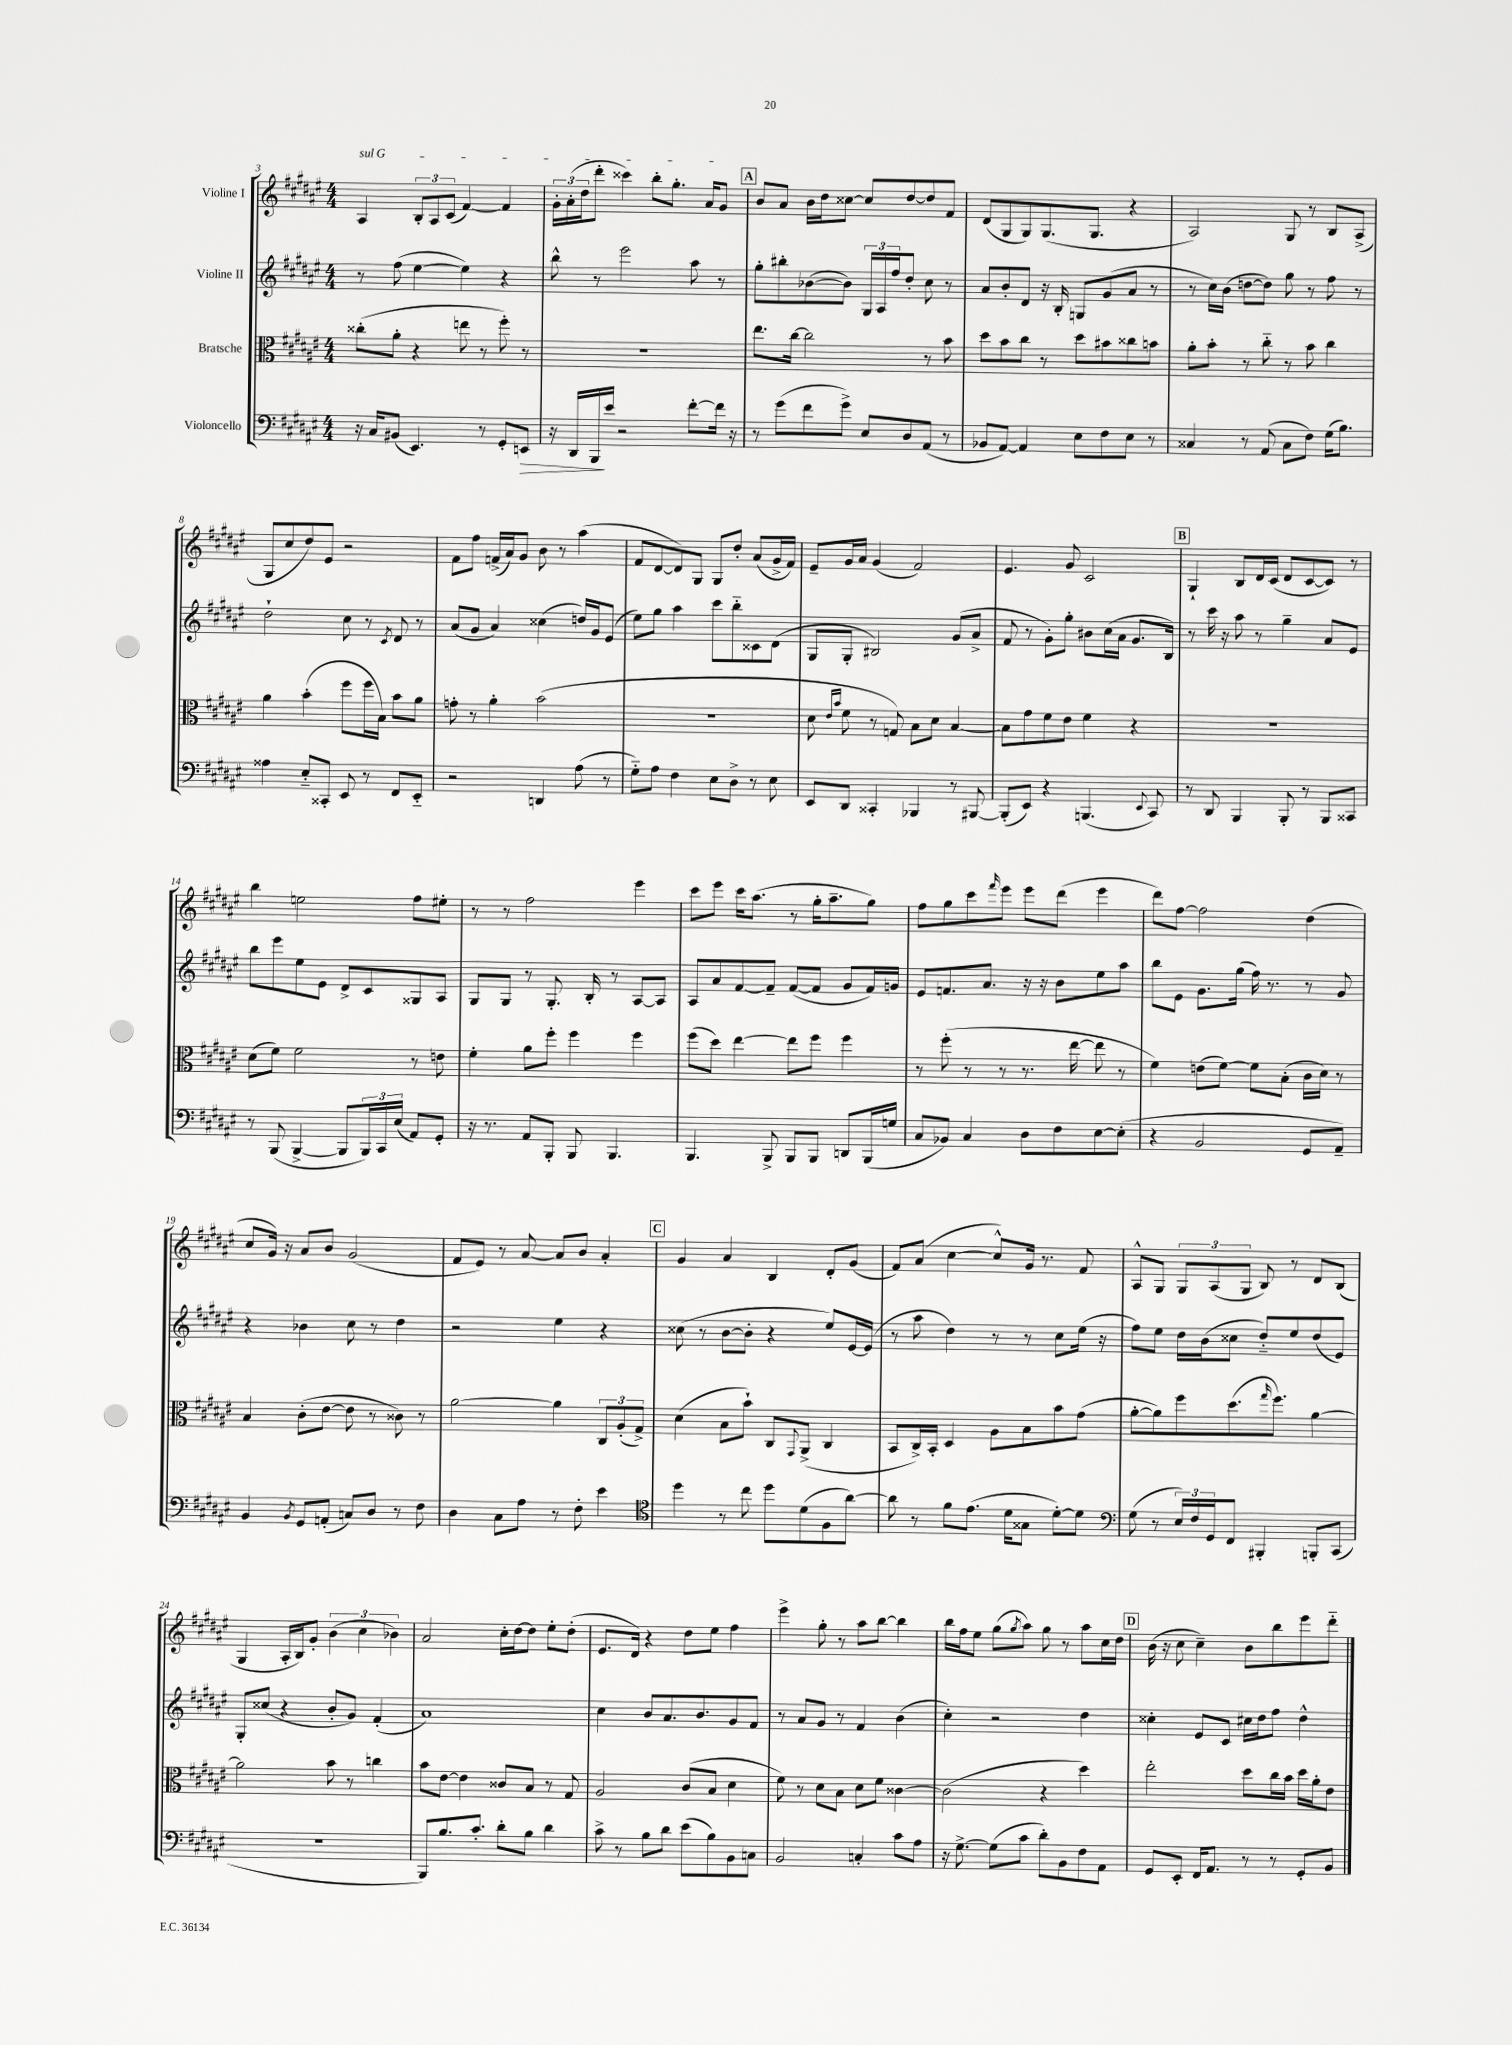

**kern	**kern	**kern	**kern
*staff4	*staff3	*staff2	*staff1
*clefF4	*clefC3	*clefG2	*clefG2
*k[f#c#g#d#a#e#]	*k[f#c#g#d#a#e#]	*k[f#c#g#d#a#e#]	*k[f#c#g#d#a#e#]
*M4/4	*M4/4	*M4/4	*M4/4
16r	(8cc##'	8r	4A#
16C#	.	.	.
(8BB#	8a#'	(8ff#	.
4.EE#)	4r	[4ee#	12B'
.	.	.	12A#
.	.	.	(12c#
.	8ee	4ee#])	[4f#)
8r	8r	.	.
8GG#'	8ff#')	4r	4f#]
8EE	8r	.	.
=	=	=	=
16r	1r	8bb^^	24g#'
.	.	.	(24a#'
16DD#	.	.	.
.	.	.	24dd#
16BBB	.	8r	8ddd#'
16e#	.	.	.
2r	.	2eee#	4ccc##)
.	.	.	8bb'
.	.	.	8.gg#'
[8f#'	.	8aa#	.
.	.	.	16a#
16f#]	.	8r	8g#
16r	.	.	.
=	=	=	=
8r	8.ee#	8gg#'	8b
(8g#	.	8bb#'	8a#
.	[16cc#	.	.
8f#	2cc#]	([8b-	16b
.	.	.	16dd#
8g#^)	.	8b-])	[8cc##
8E#	.	24G#	8cc##]
.	.	24A#	.
.	.	24ff#	.
8D#	.	8dd#'	[8dd#
(8AA#	8r	8cc#	8dd#]
8r	8b	8r	8f#
=	=	=	=
8BB-	8dd#	8a#	(8d#
[8AA#)	8b	8b'	8G#
4AA#]	8cc#	8d#	8G#)
.	8r	16r	(8.G#
.	.	16B'	.
8E#	8dd#	8G	.
.	.	.	8.G#
8F#	8b#	(8g#	.
8E#	8cc##	8a#	4r
8r	8b	8r	.
=	=	=	=
4C##	8a#'	8r	2A#)
.	8b'	16cc#)	.
.	.	(16b	.
8r	8r	[8dd	.
(8AA#	8cc#'~	8dd])	.
8C##	8r	8gg#	8G#
8F#)	8b	8r	8r
(16G#	4cc#	8ff#	8B
8.B)	.	.	.
.	.	8r	(8A#^
=	=	=	=
4A##	4a#	2dd#`	8G#
.	.	.	8cc#
8E#'~	(4b'	.	8dd#)
8CC##'	.	.	8e#
8EE#	8ff#	8cc#	2r
8r	16ff#	8r	.
.	16B)	.	.
.	.	8qc#	.
8FF#	8b	8d#	.
8EE#'~	8a#	8r	.
=	=	=	=
2r	8g'	(8a#	8f#
.	8r	8g#	8ff#
.	4a#'	4a#)	(16f^
.	.	.	16a#)
.	.	.	8g#
4DD	(2b	(4cc##	8b
.	.	.	8r
(8A#	.	16dd)	(4aa#
.	.	16g#	.
8r	.	(8e#	.
=	=	=	=
8G#'~)	1r	8ee#)	8f#
8A#	.	8gg#	[8d#
4F#	.	4aa#	8d#])
.	.	.	8G#
8E#	.	8ccc#	8G#
8D#^	.	8bb'~	8dd#'
8r	.	8c##	(8a#
8E#	.	(8d#	16g#^
.	.	.	16f#)
=	=	=	=
8EE#	8d#	8G#	8e#~
.	16qqe#	.	.
.	16qqb	.	.
8DD#	8f#	8G#'	16g#
.	.	.	16a#
4CC##'	8r	2B#)	(4g#
.	8G)	.	.
4BBB-	8B	.	2f#)
.	8d#	.	.
8r	[4B	(8g#	.
[8BBB#	.	8a#^	.
=	=	=	=
(8BBB#']	8B]	8f#	4.e#
8EE#)	8g#	8r	.
4r	8f#	8g#')	.
.	8e#	8gg#'	8g#
(4.BBB	4f#	8b#	2c#
.	.	(16cc#	.
.	.	16a#	.
.	4r	8.g#	.
8qqEE#	.	.	.
8CC#)	.	.	.
.	.	16B)	.
=	=	=	=
8r	1r	8r	4G#`
8DD#	.	16ccc#	.
.	.	16r	.
4BBB	.	8aa#	8B
.	.	8r	16d#
.	.	.	(16c#
8BBB'	.	4gg#~	8d#
8r	.	.	[8c#
8BBB	.	8a#	8c#])
8CC##	.	8e#	8r
=	=	=	=
8r	(8d#	8bb	4bb
(8BBB	8f#)	8eee#	.
[4BBB^	2f#	8ee#	2ee
.	.	8e#	.
8BBB]	.	8d#^	.
24BBB)	.	8c#	.
24CC#	.	.	.
(24E#	.	.	.
8AA#)	8r	8G##	8ff#
8GG#'	8e	8A#	8ee#'
=	=	=	=
16r	4f#'	8G#	8r
8.r	.	.	.
.	.	8G#	8r
8AA#	8a#	8r	2ff#
8BBB'	8ff#'	8.G#'	.
8BBB	4ff#	.	.
.	.	16B'	.
4.BBB	.	8r	.
.	4ff#	[8A#	4eee#
.	.	8A#]	.
=	=	=	=
4.BBB	(8ff#	8A#	8ccc#
.	8dd#)	8a#	8eee#
.	[4ee#	[8f#	16ccc#
.	.	.	(8.aa#
8BBB^	.	8f#~]	.
8BBB	8ee#]	([8f#	8r
8BBB	8ff#	8f#]	16gg#'
.	.	.	8.aa#~
8DD	4ff#	8g#	.
(16BBB	.	16f#)	8gg#)
16G	.	16g	.
=	=	=	=
8C#	8r	8e#	8ff#
8BB-)	(8ff#'	8.f	8gg#
4C#	8r	.	8ccc#
.	.	8.a#	.
.	.	.	16qqfff#
.	8r	.	8eee#
8D#	8.r	16r	8eee#
.	.	16r	.
8F#	.	8b	(8ddd#
.	[16ee#	.	.
[8E#	8ee#]	8ee#	4eee#
(8E#']	8r	8aa#	.
=	=	=	=
4r	4f#)	8bb	8ddd#)
.	.	8e#	[8ff#
2BB	(8e	8.g#	2ff#]
.	[8f#)	.	.
.	.	(16gg#	.
.	8f#]	16ff#)	.
.	.	8.r	.
.	(8B'	.	.
8GG#	16c#	8r	(4dd#
.	16d#)	.	.
8AA#~)	8r	8g#	.
=	=	=	=
4BB	4B	4r	8cc#
.	.	.	16g#)
.	.	.	16r
8qBB	.	.	.
8GG#	(8c#'	4b-	8a#
(8AA'	[8e#	.	8b
8C)	8e#]	8cc#	(2g#
8D#	8r	8r	.
8r	8c##)	4dd#	.
8F#	8r	.	.
=	=	=	=
4D#	[2a#	2r	8f#
.	.	.	8e#)
8C#	.	.	8r
8A#	.	.	[8a#
8r	4a#]	4ee#	8a#]
8F#'	.	.	8b
4e#	12C#	4r	4a#'
.	(12A#'	.	.
.	12G#^)	.	.
=	=	=	=
*clefC4	*	*	*
4dd#	(4d#	(8cc##	4g#
.	.	8r	.
8r	8B	[8b	4a#
8cc#	8b`)	8b']	.
8dd#	8C#	4r	4B
.	8qqGG#	.	.
(8d#	(8AA#^	.	.
8F#	4C#	8ee#)	8d#'
[8a#)	.	[16e#	(8g#
.	.	(16e#]	.
=	=	=	=
8a#]	8BB	8r	8f#)
8r	16C#^)	8aa#	(8a#
.	16BB'	.	.
8f#	4D#	4dd#)	[4cc#
(8.e#	.	.	.
.	8A#	8r	8cc#^^])
16d#	.	.	.
8G##	8B	8r	16g#
.	.	.	8.r
[8d#')	8b	8cc#	.
8d#]	(8g#	(16ee#	8f#
.	.	16r	.
=	=	=	=
*clefF4	*	*	*
(8G#	[8a#'	8ff#)	8A#^^
8r	8a#])	8ee#	8G#
24E#)	8ff#	16dd#	12G#
24F#	.	.	.
.	.	(16b	.
24GG#	.	.	(12A#
8FF#	(8.dd#	8cc##	.
.	.	.	12G#
4BBB#'	.	8dd#'~)	8B)
.	16qqgg#	.	.
.	8.ff#)	.	.
.	.	8ee#	8r
8BBB'	[4a#	(8dd#	8d#
(8CC#	.	8e#)	(8B
=	=	=	=
1r	2a#]	8G#'	4G#
.	.	(8cc##	.
.	.	4r	16A#'
.	.	.	16B)
.	.	.	8g#'
.	8b	8b'	(6b
.	8r	8g#)	.
.	.	.	6cc#
.	4cc	(4f#'	.
.	.	.	6b-)
=	=	=	=
8BBB)	8b	1a#)	2a#
8.B	[8e#	.	.
.	4e#]	.	.
8.c#'	.	.	.
8d#'	8c##	.	16cc#'
.	.	.	[16dd#
8B	8B	.	8dd#]
4d#	8r	.	8ee#'
.	8G#	.	(8dd#'
=	=	=	=
8c#^	2A#	4cc#	8.e#
8r	.	.	.
.	.	.	16d#)
8B	.	8b	4r
8d#	.	8.a#	.
(8e#	(8c#	.	8dd#
.	.	8.b	.
8B)	8B	.	8ee#
8BB	4d#	8g#	4ff#
8C	.	8f#	.
=	=	=	=
2BB	8f#)	8r	4eee#^
.	8r	8a#	.
.	8d#	8g#	8gg#'
.	8B	8r	8r
4C'	8d#	4f#	8aa#
.	8f#	.	[8bb
8c#	[4c##	(4b	4bb]
8A#	.	.	.
=	=	=	=
16r	(2c##]	4cc#')	16bb
[8.G#^	.	.	16ff#
.	.	.	8ee#
(8G#]	.	2r	(8gg#
.	.	.	8qgg#
8c#	.	.	8aa#)
8d#')	4r	.	8gg#
8BB	.	.	8r
8F#	4dd#)	4dd#	8aa#
8AA#	.	.	16cc#
.	.	.	16dd#
=	=	=	=
8GG#	2ee#'	4cc##'	(16b
.	.	.	16r
8EE#'	.	.	8cc#
16FF#	.	8e#	4cc#~)
8.AA#	.	.	.
.	.	8c#	.
8r	8dd#	16cc#	8b
.	.	16dd#	.
8r	16cc#	8ff#	8bb
.	16b	.	.
8GG#'	16dd#	4dd#^^	8eee#
.	16a#'	.	.
8BB	8e#	.	8ddd#'~
==	==	==	==
*-	*-	*-	*-
